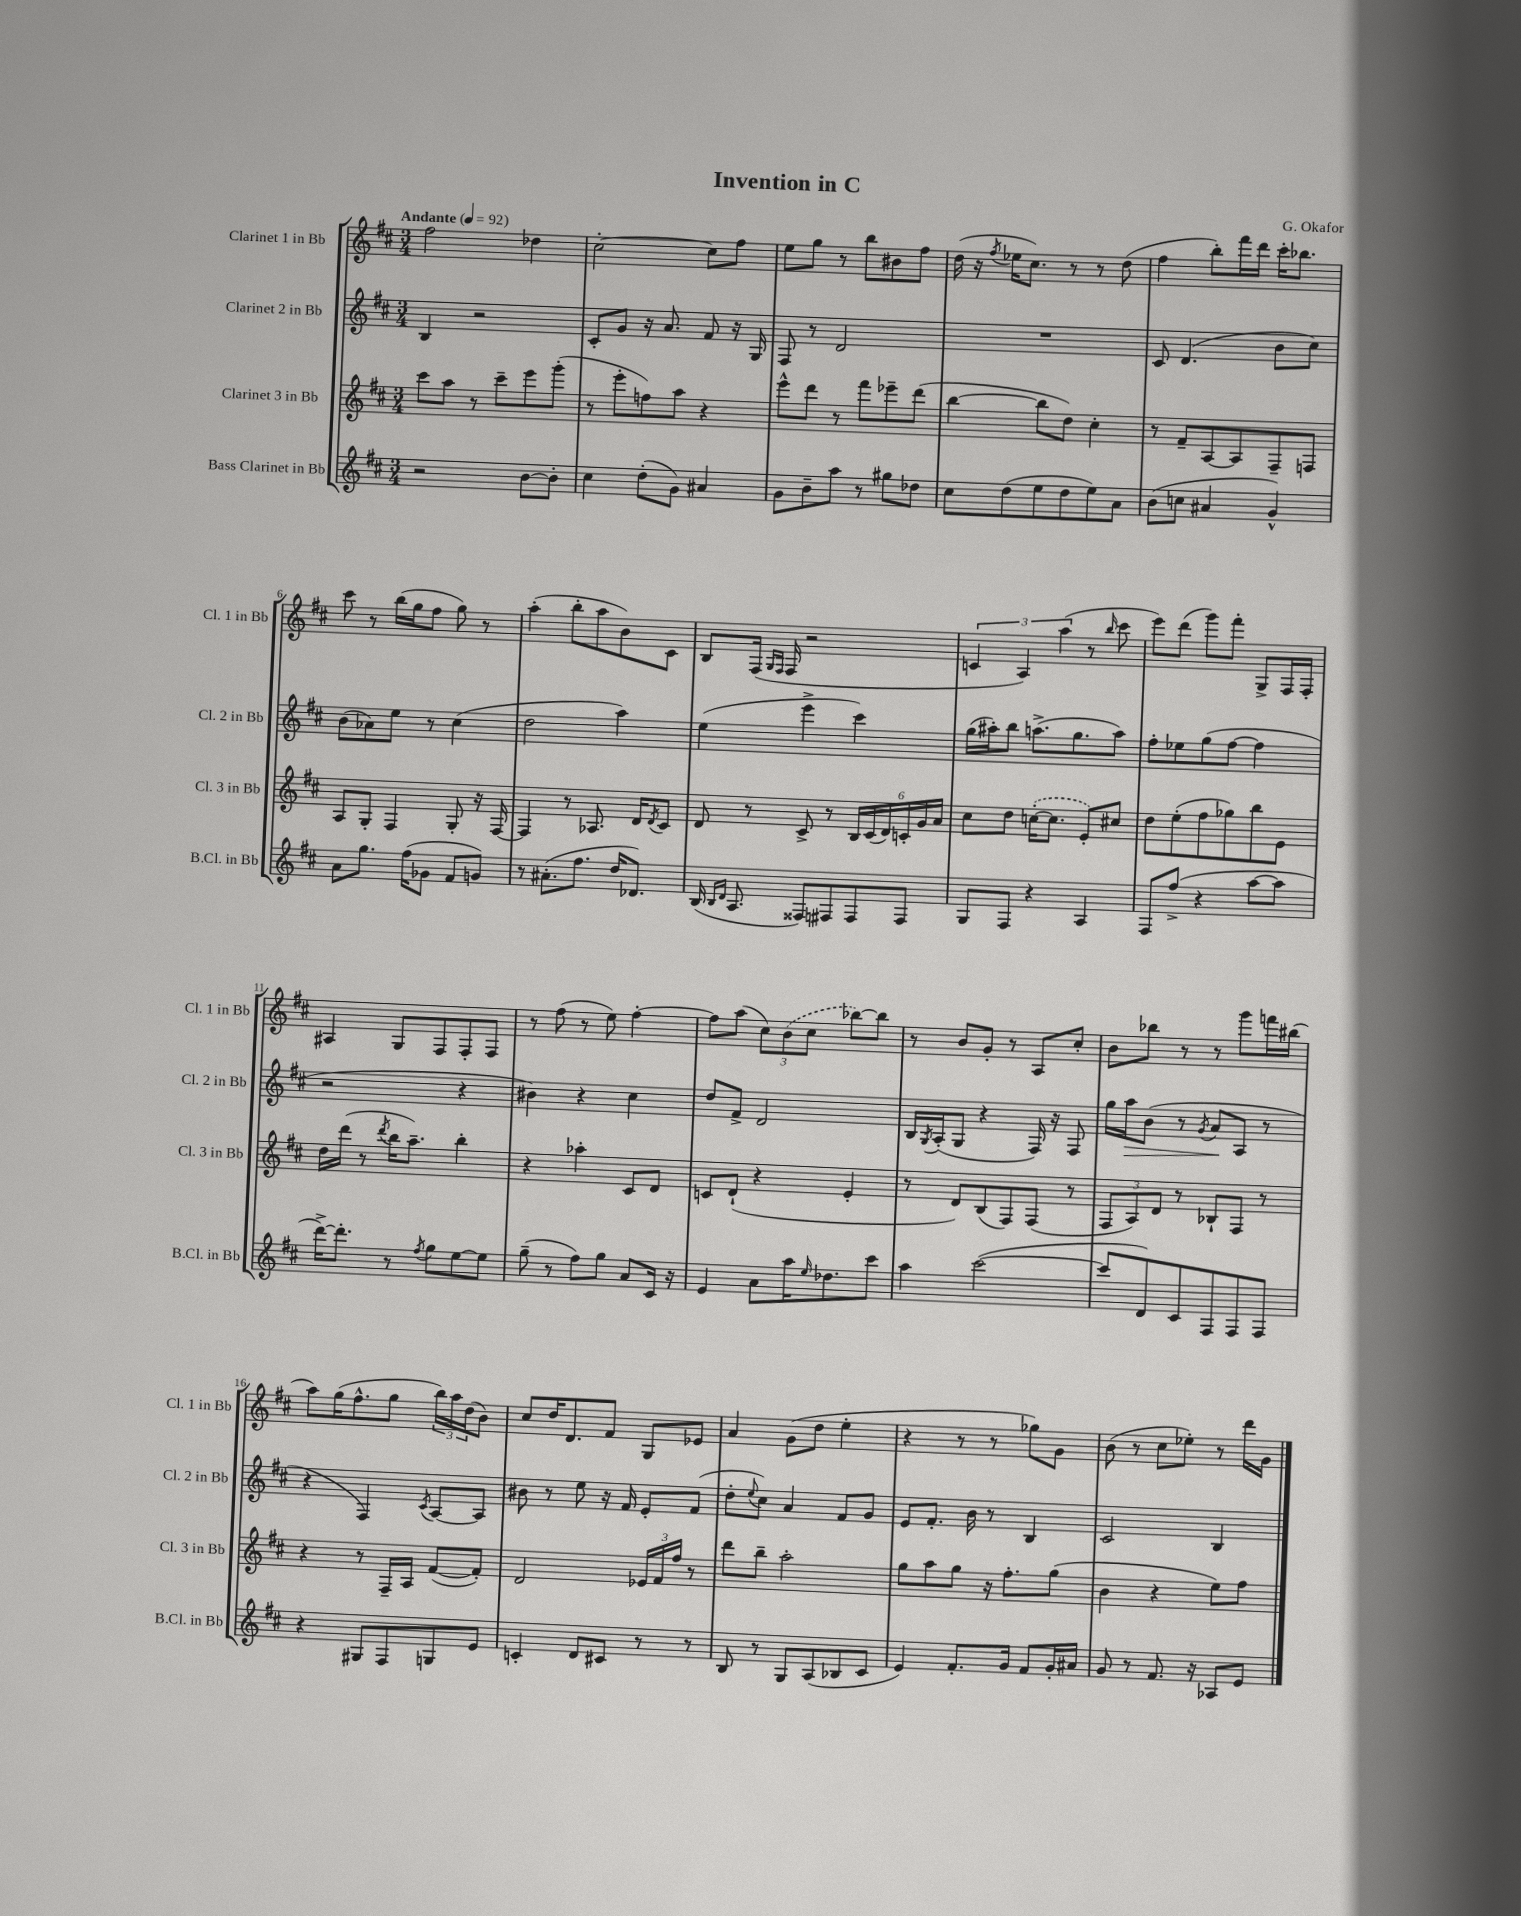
\header { title = "Invention in C" composer = "G. Okafor" }
<<
\new StaffGroup <<
\new Staff = "s0" \with { instrumentName = "Clarinet 1 in Bb" shortInstrumentName = "Cl. 1 in Bb" } {
    \clef treble \key d \major \numericTimeSignature \time 3/4 \tempo "Andante" 4 = 92
    fis''2 des''4 |
    cis''2~-. cis''8 fis''8 |
    e''8 g''8 r8 b''8 bis'8 fis''8 |
    d''16( r16 \acciaccatura { fis''8 } ees''16 cis''8.) r8 r8 d''8( |
    fis''4 b''8-.) fis'''16 d'''16 cis'''16-. bes''8. |
    cis'''8 r8 b''16( g''16 fis''8 g''8) r8 |
    a''4-.( b''8-. a''8 b'8) cis'8 |
    b8 fis16( \grace { g16 fis16 } fis16 r2 |
    \tuplet 3/2 { c'4 a4) a''4( } r8 \grace { b''16 } cis'''8 |
    e'''8) d'''8( g'''8) fis'''8-. g8-> fis16 fis16-. |
    ais4 g8 fis8 fis8-. fis8 |
    r8 fis''8( r8 e''8) fis''4~-. |
    fis''8 a''8( \tuplet 3/2 { cis''8) \once \slurDashed b'8( cis''8 } bes''8~) bes''8 |
    r8 b'8 g'8-. r8 a8 cis''8-. |
    b'8 bes''8 r8 r8 g'''8 f'''16 bis''16( |
    a''8) g''16( fis''8.-^ g''8 \tuplet 3/2 { b''16) a''16 d''16( } b'8) |
    cis''8 d''16 d'8. fis'8 g8 ees'8 |
    a'4 g'8( d''8 e''4-. |
    r4 r8 r8 ges''8) g'8 |
    b'8( r8 cis''8 ees''8-.) r8 d'''16 g'16 \bar "|." |
}
\new Staff = "s1" \with { instrumentName = "Clarinet 2 in Bb" shortInstrumentName = "Cl. 2 in Bb" } {
    \clef treble \key d \major \numericTimeSignature \time 3/4
    b4 r2 |
    cis'8-. g'8 r16 a'8. fis'8 r16 g16 |
    fis8 r8 d'2 |
    R2. |
    cis'8 d'4.( b'8 cis''8) |
    b'8( aes'8) e''8 r8 cis''4( |
    d''2 a''4) |
    e''4( e'''4-> cis'''4) |
    g''16( ais''16-.) b''8 a''8.->( g''8. a''8) |
    fis''8-. ees''8 g''8( fis''8~ fis''4 |
    r2 r4 |
    bis'4) r4 cis''4 |
    d''8 fis'8-> d'2 |
    b16 \acciaccatura { g8 } a16-.( g8 r4 fis16) r16 fis8 |
    g''16 a''16\> b'8( r8 \acciaccatura { g'8 } a'8\! a8 r8 |
    r4 fis4) \acciaccatura { cis'8 } a8~ a8 |
    bis'8 r8 e''8 r16 fis'16 e'8-. fis'8( |
    d''8-. \appoggiatura { e''8 } cis''8) a'4 fis'8 g'8 |
    e'8 fis'8.-. b'16 r8 b4 |
    cis'2 b4 \bar "|." |
}
\new Staff = "s2" \with { instrumentName = "Clarinet 3 in Bb" shortInstrumentName = "Cl. 3 in Bb" } {
    \clef treble \key d \major \numericTimeSignature \time 3/4
    cis'''8 a''8 r8 cis'''8-- e'''8 g'''8-.( |
    r8 e'''8-. f''8) a''8 r4 |
    e'''8-^ d'''8 r8 fis'''8 ees'''8-- d'''8( |
    b''4~ b''8 d''8) cis''4-. |
    r8 fis'8-- a8~ a8 fis8-- f8 |
    a8 g8-. fis4 g8-. r16 fis16~ |
    fis4 r8 aes8. d'16 \acciaccatura { d'8 } cis'8 |
    d'8 r8 cis'8-> r8 \tuplet 6/4 { b16 cis'16( d'16) c'16-. g'16 a'16 } |
    cis''8 d''8 \once \slurDashed c''16~-.( c''8. e'8-.) cis''8 |
    d''8 e''8-.( fis''8 ges''8) b''8 e'8 |
    d''16 d'''16( r8 \acciaccatura { d'''8 } b''16 a''8.--) b''4-. |
    r4 aes''4-. cis'8 d'8 |
    c'8 d'8-!( r4 e'4-. |
    r8 d'8) b8( fis8) fis8( r8 |
    \tuplet 3/2 { fis8 a8) d'8 } r8 bes8-! fis8 r8 |
    r4 r8 fis16-- a16 fis'8~( fis'8-.) |
    d'2 \tuplet 3/2 { ees'16 fis'16 fis''16 } r8 |
    d'''8 b''8-- a''2-. |
    g''8 a''8 g''8 r16 fis''8.-. g''8( |
    b'4 r4 e''8) fis''8 \bar "|." |
}
\new Staff = "s3" \with { instrumentName = "Bass Clarinet in Bb" shortInstrumentName = "B.Cl. in Bb" } {
    \clef treble \key d \major \numericTimeSignature \time 3/4
    r2 b'8~ b'8-. |
    cis''4 d''8-.( g'8) ais'4 |
    g'8 b'8-- a''8 r8 gis''8 des''8 |
    cis''8 d''8( e''8 d''8 e''8) a'8 |
    b'8( c''8 ais'4 g'4-^) |
    a'8 g''8. fis''16( ges'8 fis'8 g'8) |
    r8 ais'8.-.( fis''8. d''16 des'8.) |
    b16( \grace { b16 d'16 } a8. fisis8) fis8 fis8 fis8 |
    g8 fis8 r4 a4 |
    fis8 fis''8->( r4 a''8~ a''8 |
    d'''16~->) d'''8.-. r8 \acciaccatura { fis''8 } g''8 e''8~ e''8 |
    g''8--( r8 fis''8) g''8 a'8 cis'16 r16 |
    e'4 a'8 a''16 \grace { e''16 } des''8. cis'''8 |
    a''4 cis'''2~( |
    cis'''8 d'8) cis'8 fis8 fis8 fis8 |
    r4 gis8 fis8 g8 e'8 |
    c'4-. d'8 cis'8 r8 r8 |
    b8 r8 g8 a8( bes8 cis'8 |
    e'4) fis'8.-. g'16 fis'8 g'16-. ais'16 |
    g'8 r8 fis'8. r16 aes8 e'8 \bar "|." |
}
>>
>>
